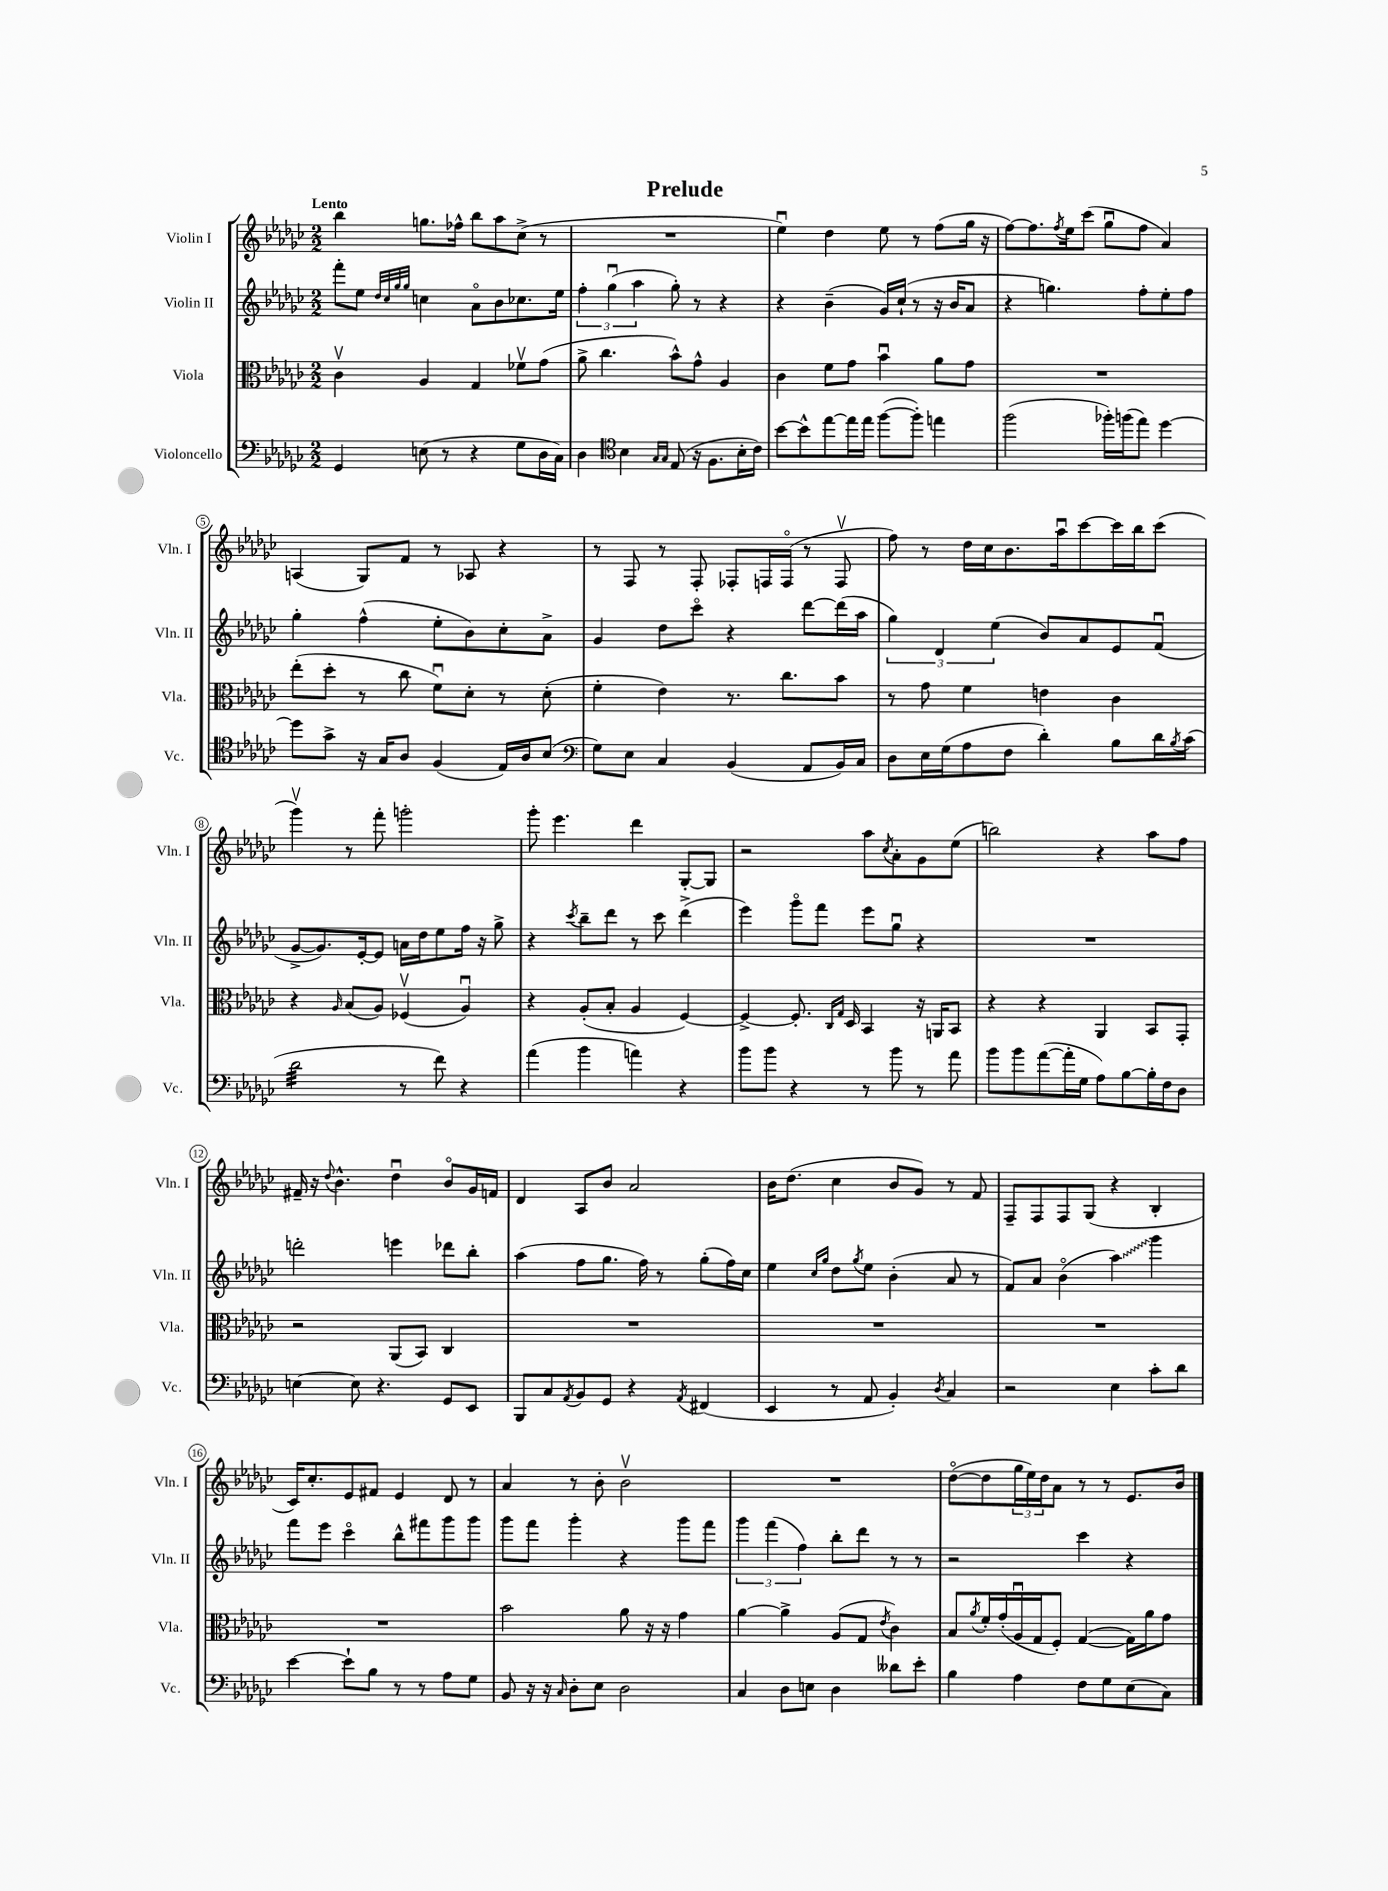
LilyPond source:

\header { title = "Prelude" }
<<
\new StaffGroup <<
\new Staff = "s0" \with { instrumentName = "Violin I" shortInstrumentName = "Vln. I" } {
    \clef treble \key ges \major \numericTimeSignature \time 2/2 \tempo "Lento"
    bes''4 g''8. fes''16-^ bes''8 aes''8 ces''8->( r8 |
    R1 |
    ees''4\downbow) des''4 ees''8 r8 f''8( ges''16 r16 |
    f''8~) f''8. \acciaccatura { f''8 } ees''16 ces'''8( ges''8\downbow f''8 aes'4) |
    a4( ges8) f'8 r8 aes8 r4 |
    r8 f8 r8 f8-. fes8-. f16 f16\flageolet( r8 f8\upbow |
    f''8) r8 des''16 ces''16 bes'8. aes''16\downbow ces'''8~ ces'''16 bes''16 ces'''8( |
    ges'''4\upbow) r8 f'''8-. g'''2-. |
    ges'''8-. ees'''4. des'''4 ges8~-. ges8 |
    r2 aes''8 \acciaccatura { ces''8 } aes'8-. ges'8 ees''8( |
    b''2) r4 aes''8 f''8 |
    fis'16-- r16 \appoggiatura { des''8 } bes'4.-^ des''4\downbow bes'8\flageolet ges'16 f'16 |
    des'4 aes8 bes'8 aes'2 |
    bes'16 des''8.( ces''4 bes'8 ges'8) r8 f'8 |
    f8-- f8 f8 ges8( r4 bes4-. |
    ces'16) ces''8.-. ees'8 fis'8 ees'4 des'8 r8 |
    aes'4 r8 bes'8-. bes'2\upbow |
    R1 |
    des''8~\flageolet( des''8 \tuplet 3/2 { ges''16 ees''16) des''16 } aes'8 r8 r8 ees'8. bes'16 \bar "|." |
}
\new Staff = "s1" \with { instrumentName = "Violin II" shortInstrumentName = "Vln. II" } {
    \clef treble \key ges \major \numericTimeSignature \time 2/2
    f'''8-. ees''8 \grace { des''32 ces''32 ges''32 ges''32 } c''4 aes'8\flageolet bes'8 ces''8. ees''16 |
    \tuplet 3/2 { f''4-. ges''4\downbow( aes''4 } ges''8-.) r8 r4 |
    r4 bes'4--( ges'16) ces''16-!( r8 r16 bes'16 aes'8 |
    r4 g''4.) f''8-. ees''8-. f''8 |
    ges''4-. f''4-^( ees''8-. bes'8) ces''8-. aes'8-> |
    ges'4 des''8 ces'''8\flageolet r4 des'''8~ des'''16( aes''16 |
    \tuplet 3/2 { ges''4) des'4 ees''4( } bes'8) aes'8 ees'8 f'8\downbow( |
    ges'8~-> ges'8.) ees'16~-. ees'8 a'16 des''16 ees''8 f''16 r16 ges''8-> |
    r4 \acciaccatura { ces'''8 } bes''8-- des'''8 r8 ces'''8 des'''4->( |
    ees'''4) ges'''8\flageolet f'''8 ees'''8 ges''8\downbow r4 |
    R1 |
    d'''2-. e'''4 des'''8 bes''8-. |
    aes''4( f''8 ges''8. f''16) r8 ges''8-.( f''16) ces''16 |
    ees''4 \grace { ces''16 ges''16 } des''8 \acciaccatura { ges''8 } ees''8 bes'4-.( aes'8 r8 |
    f'8) aes'8 bes'4\flageolet( \once \override Glissando.style = #'zigzag aes''4\glissando) ges'''4 |
    f'''8 ees'''8 ces'''4\flageolet bes''8-^ fis'''8 ges'''8 ges'''8 |
    ges'''8 f'''8 ges'''4-. r4 ges'''8 f'''8 |
    \tuplet 3/2 { ges'''4 f'''4( f''4) } bes''8-. des'''8 r8 r8 |
    r2 ces'''4 r4 \bar "|." |
}
\new Staff = "s2" \with { instrumentName = "Viola" shortInstrumentName = "Vla." } {
    \clef alto \key ges \major \numericTimeSignature \time 2/2
    ces'4\upbow aes4 ges4 fes'8\upbow ges'8( |
    aes'8-> ces''4. bes'8-^) ges'8-^ aes4 |
    ces'4 f'8 ges'8 bes'4\downbow aes'8 ges'8 |
    R1 |
    ees''8-.( des''8-. r8 ces''8 f'8\downbow) des'8-. r8 des'8-.( |
    f'4-. ees'4) r8. ces''8. bes'8 |
    r8 ges'8 f'4 e'4 ces'4 |
    r4 \grace { aes16 } bes8( aes8) fes4\upbow( aes4\downbow) |
    r4 aes8-.( bes8-. aes4 f4~) |
    f4~-> f8.-. \grace { ces16 ges16 } des16 bes,4 r16 a,16 bes,8 |
    r4 r4 aes,4 bes,8 ges,8-. |
    r2 aes,8( bes,8) ces4 |
    R1 |
    R1 |
    R1 |
    R1 |
    bes'2 aes'8 r16 r16 ges'4 |
    aes'4~ aes'4-> aes8( ges8 \acciaccatura { ees'8 } ces'4) |
    bes8 \acciaccatura { aes'8 } f'16-. ges'16-.( aes16\downbow ges16 f8-.) ges4~( ges16) aes'16 ges'8 \bar "|." |
}
\new Staff = "s3" \with { instrumentName = "Violoncello" shortInstrumentName = "Vc." } {
    \clef bass \key ges \major \numericTimeSignature \time 2/2
    ges,4 e8( r8 r4 ges8 des16 ces16) |
    des4 \clef tenor bes4 \grace { ges16 ges16 } ees8( r16 f8. bes16-. ces'16) |
    bes'8~ bes'8-^ ees''8~ ees''16 ees''16 f''8~( f''8-.) e''4 |
    f''2( fes''16-.) f''16( ees''8) des''4~ |
    des''8 ges'8-> r16 ges16 aes8 f4( ees16) aes16 bes8( |
    \clef bass ges8) ees8 ces4 bes,4( aes,8 bes,16) ces16 |
    des8 ees16 ges16( aes8 f8 des'4-.) bes8 des'16 \acciaccatura { bes8 } ces'16( |
    des'2:32 r8 f'8) r4 |
    aes'4( bes'4 a'4) r4 |
    bes'8 bes'8 r4 r8 bes'8 r8 aes'8 |
    bes'8 bes'8 aes'8~( aes'16-. ges16 aes8) bes8~ bes16-. f16 des8 |
    e4~ e8 r4. ges,8 ees,8 |
    bes,,8 ces8 \acciaccatura { aes,8 } bes,8 ges,8 r4 \acciaccatura { aes,8 } fis,4( |
    ees,4 r8 aes,8 bes,4-.) \acciaccatura { des8 } ces4 |
    r2 ees4 ces'8-. des'8 |
    ees'4~ ees'8-! bes8 r8 r8 aes8 ges8 |
    bes,8 r16 r16 \grace { ces16 } des8-. ees8 des2 |
    ces4 des8 e8 des4 deses'8 ees'8-. |
    bes4 aes4 f8 ges8 ees8( ces8) \bar "|." |
}
>>
>>
\layout { \context { \Score \override BarNumber.stencil = #(make-stencil-circler 0.1 0.3 ly:text-interface::print) } }
